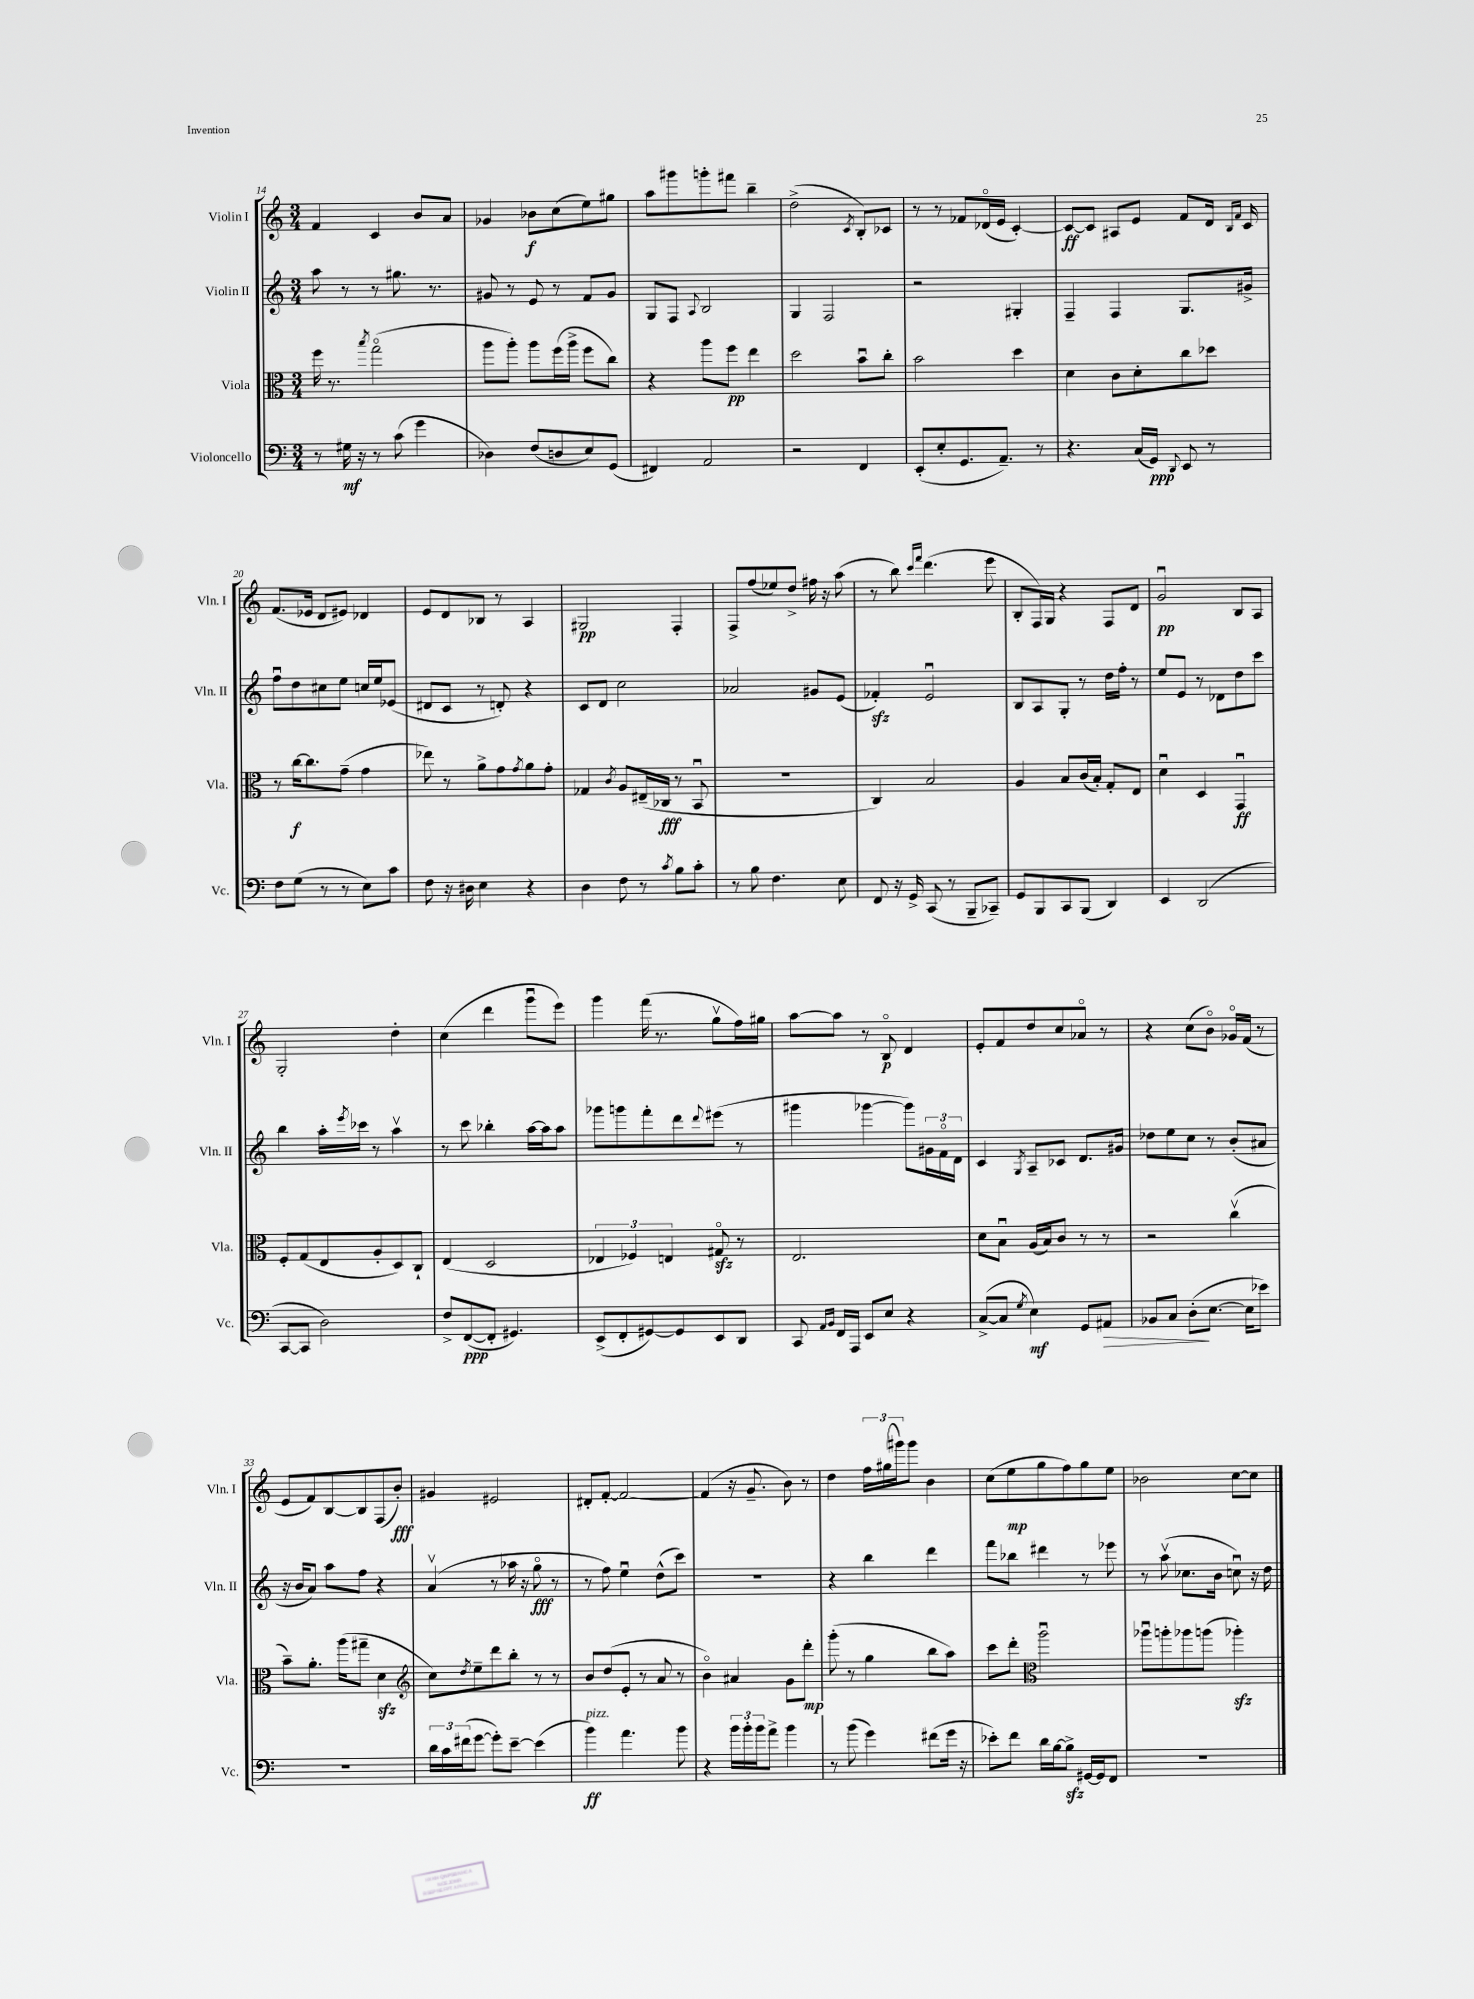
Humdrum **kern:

**kern	**dynam	**kern	**dynam	**kern	**dynam	**kern	**dynam
*part4	*part4	*part3	*part3	*part2	*part2	*part1	*part1
*staff4	*staff4	*staff3	*staff3	*staff2	*staff2	*staff1	*staff1
*I"Violoncello	*	*I"Viola	*	*I"Violin II	*	*I"Violin I	*
*I'Vc.	*	*I'Vla.	*	*I'Vln. II	*	*I'Vln. I	*
*clefF4	*	*clefC3	*	*clefG2	*	*clefG2	*
*k[]	*	*k[]	*	*k[]	*	*k[]	*
*M3/4	*	*M3/4	*	*M3/4	*	*M3/4	*
=14	=14	=14	=14	=14	=14	=14	=14
8r	.	16ff\	.	8aa\	.	4f/	.
.	.	8.r	.	.	.	.	.
16G#X\	mf	.	.	8r	.	.	.
16r	.	.	.	.	.	.	.
.	.	8qbb/	.	.	.	.	.
8r	.	(2gg\	.	8r	.	4c/	.
(8c\	.	.	.	8.gg#X\	.	.	.
4g\	.	.	.	.	.	8b/L	.
.	.	.	.	8.r	.	.	.
.	.	.	.	.	.	8a/J	.
=15	=15	=15	=15	=15	=15	=15	=15
4D-X\)	.	8aa\L	.	8g#X/	.	4g-X/	.
.	.	8aa'\J)	.	8r	.	.	.
(8F/L	.	8aa\L	.	8e/	.	8b-X\L	f
8Dn/	.	(16ff\L	.	8r	.	(8cc\	.
.	.	16aa^\JJ	.	.	.	.	.
8E/)	.	8ff\L	.	8f/L	.	8ee\)	.
(8GG/J	.	8cc\J)	.	8g#/J	.	8gg#X\J	.
=16	=16	=16	=16	=16	=16	=16	=16
4FF#X/)	.	4r	.	8G/L	.	8aa\L	.
.	.	.	.	8F/J	.	8ggg#X\	.
.	.	.	.	8qqA/	.	.	.
2AA/	.	8aa\L	.	2B/	.	8gggn'\	.
.	.	8ff\J	pp	.	.	8fff#X\J	.
.	.	4ee\	.	.	.	4bb~\	.
=17	=17	=17	=17	=17	=17	=17	=17
2r	.	2dd\	.	4G/	.	(2dd^\	.
.	.	.	.	2F/	.	.	.
.	.	.	.	.	.	8qc/	.
4FF/	.	8bu\L	.	.	.	8B'/L)	.
.	.	8cc'\J	.	.	.	8c-X/J	.
=18	=18	=18	=18	=18	=18	=18	=18
(8EE'/L	.	2b\	.	2r	.	8r	.
8E'/	.	.	.	.	.	8r	.
8.GG/	.	.	.	.	.	8f-X/L	.
.	.	.	.	.	.	(16d-X/L	.
8.AA~/J)	.	.	.	.	.	16e/JJ	.
.	.	4dd\	.	4G#X'/	.	[4c'/)	.
8r	.	.	.	.	.	.	.
=19	=19	=19	=19	=19	=19	=19	=19
4.r	.	4d\	.	4F~/	.	8c/L_	ff
.	.	.	.	.	.	8c/J]	.
.	.	8c\L	.	4F/	.	8A#X/L	.
(16C/LL	.	8d'\	.	.	.	8e/J	.
16GG/JJ)	ppp	.	.	.	.	.	.
8qqDD/	.	.	.	.	.	.	.
8EE/	.	8cc\	.	8.G/L	.	8f/L	.
8r	.	8dd-X\J	.	.	.	16d/Jk	.
.	.	.	.	.	.	16qqB/LL	.
.	.	.	.	.	.	16qqf/JJ	.
.	.	.	.	16g#X^/Jk	.	16c/	.
!!LO:LB:g=z
=20	=20	=20	=20	=20	=20	=20	=20
8F\L	.	8r	.	8ffu\L	.	(8.f/L	.
(8G\J	.	[16cc\KL	f	8dd\	.	.	.
.	.	8.cc\]	.	.	.	16e-X/Jk	.
8r	.	.	.	8cc#X\	.	8d/L	.
8r	.	(8g~\J	.	8ee\J	.	8e#X/J)	.
8E\L)	.	4g\	.	16ccn/LL	.	4d-X/	.
.	.	.	.	16ee/J	.	.	.
8c\J	.	.	.	(8e-X/J	.	.	.
=21	=21	=21	=21	=21	=21	=21	=21
8F\	.	8ee-X\)	.	8d#X/L	.	8e/L	.
16r	.	8r	.	8c/J	.	8d/	.
16D#X\	.	.	.	.	.	.	.
4E\	.	8a^\L	.	8r	.	8B-X/J	.
.	.	8g\	.	8dn'/)	.	8r	.
.	.	8qg/	.	.	.	.	.
4r	.	8a\	.	4r	.	4A/	.
.	.	8g'\J	.	.	.	.	.
=22	=22	=22	=22	=22	=22	=22	=22
4D\	.	4G-X/	.	8c/L	.	2G#X/	pp
.	.	.	.	8d/J	.	.	.
.	.	8qc/	.	.	.	.	.
8F\	.	8A/L	.	2cc\	.	.	.
8r	.	(16E#X~/L	.	.	.	.	.
.	.	16C-X/JJ	fff	.	.	.	.
8qc/	.	.	.	.	.	.	.
8B\L	.	8r	.	.	.	4F'/	.
8c'\J	.	8BBu/	.	.	.	.	.
=23	=23	=23	=23	=23	=23	=23	=23
8r	.	2.r	.	2a-X/	.	8F^/L	.
8B\	.	.	.	.	.	(8ff/	.
4.F\	.	.	.	.	.	8ee-X/)	.
.	.	.	.	.	.	8dd^/J	.
.	.	.	.	8g#X/L	.	16ff#X\	.
.	.	.	.	.	.	16r	.
8E\	.	.	.	(8e/J	.	(8aa\	.
=24	=24	=24	=24	=24	=24	=24	=24
8FF/	.	4C/)	.	4f-Xzz'/)	.	8r	.
16r	.	.	.	.	.	8bb\)	.
16GG^/	.	.	.	.	.	.	.
.	.	.	.	.	.	16qqccc/LL	.
.	.	.	.	.	.	16qqfff/JJ	.
(8CC/	.	2B/	.	2eu/	.	(4.ddd\	.
8r	.	.	.	.	.	.	.
8BBB~/L	.	.	.	.	.	.	.
8CC-X~/J)	.	.	.	.	.	8eee\	.
=25	=25	=25	=25	=25	=25	=25	=25
8GG/L	.	4A/	.	8B/L	.	8B'/L	.
8BBB/	.	.	.	8A/	.	16F/L)	.
.	.	.	.	.	.	16G/JJ	.
8CC/	.	8B/L	.	8G'/J	.	4r	.
(8BBB/J	.	(16c/L	.	8r	.	.	.
.	.	16B'/JJ)	.	.	.	.	.
4DD/)	.	8G'/L	.	16dd\LL	.	8F/L	.
.	.	.	.	16ff'\JJ	.	.	.
.	.	8E/J	.	8r	.	8d/J	.
=26	=26	=26	=26	=26	=26	=26	=26
4EE/	.	4du\	.	8ee/L	.	2gu/	pp
.	.	.	.	8e/J	.	.	.
(2DD/	.	4D/	.	8r	.	.	.
.	.	.	.	8d-X\L	.	.	.
.	.	4GGu/	ff	8dd\	.	8B/L	.
.	.	.	.	8ccc\J	.	8A/J	.
!!LO:LB:g=z
=27	=27	=27	=27	=27	=27	=27	=27
[8CC/L	.	8F'/L	.	4bb\	.	2G'/	.
8CC/J]	.	(8G/	.	.	.	.	.
2D\)	.	8E/	.	16aa'\LL	.	.	.
.	.	.	.	8qeee/	.	.	.
.	.	.	.	16ccc-X\JJ	.	.	.
.	.	8A'/	.	8r	.	.	.
.	.	8D/)	.	4aav\	.	4dd'\	.
.	.	8C`/J	.	.	.	.	.
=28	=28	=28	=28	=28	=28	=28	=28
8F^/L	.	(4E/	.	8r	.	(4cc\	.
([8FF/	ppp	.	.	8ccc\	.	.	.
8FF'/J]	.	2D/	.	4bb-X'\	.	4ddd\	.
4.GG#X/)	.	.	.	.	.	.	.
.	.	.	.	[16aa\LL	.	8gggu\L	.
.	.	.	.	16aa\J]	.	.	.
.	.	.	.	8aa\J	.	8eee\J)	.
=29	=29	=29	=29	=29	=29	=29	=29
(8EE^/L	.	6E-X/	.	8ggg-X\L	.	4ggg\	.
8FF'/	.	.	.	8gggn\	.	.	.
.	.	6F-X/)	.	.	.	.	.
[8GG#X/)	.	.	.	8fff'\	.	(16fff\	.
.	.	.	.	.	.	8.r	.
.	.	6En/	.	.	.	.	.
8GG#/]	.	.	.	8ddd\	.	.	.
.	.	.	.	8qqddd/	.	.	.
8EE/	.	8G#Xzz/	.	(8eee#X\J	.	8ggv\L	.
8DD/J	.	8r	.	8r	.	16ff\L)	.
.	.	.	.	.	.	16gg#X\JJ	.
=30	=30	=30	=30	=30	=30	=30	=30
8CC/	.	2.E/	.	4ggg#X\	.	[8aa\L	.
16qqAA/LL	.	.	.	.	.	.	.
16qqBB/JJ	.	.	.	.	.	.	.
16FF/LL	.	.	.	.	.	8aa\J]	.
16AAA/JJ	.	.	.	.	.	.	.
8EE/L	.	.	.	[4ggg-X\	.	8r	.
8E/J	.	.	.	.	.	8B/	p
4r	.	.	.	8ggg-\L])	.	4d/	.
.	.	.	.	24g#X\L	.	.	.
.	.	.	.	24f\	.	.	.
.	.	.	.	24d\JJ	.	.	.
=31	=31	=31	=31	=31	=31	=31	=31
([8C^/L	.	8d\L	.	4c/	.	8e'/L	.
8C/J]	.	8Bu\J	.	.	.	8f/	.
8qG/	.	.	.	8qG/	.	.	.
4E\)	mf	(16A/LL	.	8A~/L	.	8dd/	.
.	.	16B/J)	.	.	.	.	.
.	.	8c/J	.	8c-X/J	.	8cc/	.
8GG/L	.	8r	.	8.d/L	.	8a-X/J	.
!	!LO:HP:b	!	!	!	!	!	!
8AA#X/J	>	8r	.	.	.	8r	.
.	.	.	.	16g#X/Jk	.	.	.
=32	=32	=32	=32	=32	=32	=32	=32
8BB-X/L	.	2r	.	8dd-X\L	.	4r	.
8C/J	.	.	.	8ee\	.	.	.
(8D'\L	.	.	.	8cc\J	.	(8cc\L	.
[8.E\J	]	.	.	8r	.	8b\J)	.
.	.	(4ccv\	.	(8b'/L	.	16g-X/LL	.
16E\KL]	.	.	.	.	.	(16f/JJ	.
8e-X\J)	.	.	.	8a#X/J	.	8r	.
!!LO:LB:g=z
=33	=33	=33	=33	=33	=33	=33	=33
2.r	.	8b~\L)	.	16r	.	8e/L	.
.	.	.	.	16b/KL	.	.	.
.	.	8.a'\J	.	8a/J)	.	8f/)	.
.	.	.	.	8aa\L	.	[8B/	.
.	.	(16aa\KL	.	.	.	.	.
.	.	8gg#X~\J	.	8ff\J	.	8B/]	.
.	.	4dzz\	.	4r	.	(8F/	.
.	.	.	.	.	.	8b'/J)	fff
=34	=34	=34	=34	=34	=34	=34	=34
*	*	*clefG2	*	*	*	*	*
24d\LL	.	8cc\L)	.	(4av/	.	4g#X/	.
24c\	.	.	.	.	.	.	.
(24f#X\J	.	.	.	.	.	.	.
.	.	8qdd/	.	.	.	.	.
[8g\J	.	8ee~\	.	.	.	.	.
8g'\L])	.	8ddd\	.	8r	.	2e#X/	.
[8e~\J	.	8bb'\J	.	16aa-X\	.	.	.
.	.	.	.	16r	.	.	.
(4e\]	.	8r	.	8gg\	fff	.	.
.	.	8r	.	8r	.	.	.
=35	=35	=35	=35	=35	=35	=35	=35
!LO:TX:a:i:t=pizz.	!	!	!	!	!	!	!
4b\)	ff	8b/L	.	8r	.	8d#X'/L	.
.	.	(8dd/	.	8ff\)	.	[8f'/J	.
4.a\	.	8e'/J	.	4eeu\	.	2f/_	.
.	.	8r	.	.	.	.	.
.	.	8a/	.	(8dd^^\L	.	.	.
8b\	.	8r	.	8ccc\J)	.	.	.
=36	=36	=36	=36	=36	=36	=36	=36
4r	.	4b\)	.	2.r	.	(4f/]	.
24b\LL	.	4a#X/	.	.	.	16r	.
24b'\	.	.	.	.	.	.	.
.	.	.	.	.	.	8.g~/	.
24b\J	.	.	.	.	.	.	.
8a^\J	.	.	.	.	.	.	.
4b\	.	8g\L	.	.	.	8b\)	.
.	.	8ddd'\J	mp	.	.	8r	.
=37	=37	=37	=37	=37	=37	=37	=37
8r	.	(8ggg'\	.	4r	.	4dd\	.
(8b\	.	8r	.	.	.	.	.
4g\)	.	4gg\	.	4bb\	.	24ff\LL	.
.	.	.	.	.	.	(24gg#X\	.
.	.	.	.	.	.	24ggg#X\J)	.
.	.	.	.	.	.	8ggg#\J	.
(8f#X\L	.	8bb\L	.	4ddd\	.	4b\	.
16g\Jk	.	8aa\J)	.	.	.	.	.
16r	.	.	.	.	.	.	.
=38	=38	=38	=38	=38	=38	=38	=38
8e-X'\L)	.	8ccc\L	.	8fff\L	.	(8cc\L	.
8f\J	.	8ddd'\J	.	8bb-X\J	.	8ee\	mp
*	*	*clefC3	*	*	*	*	*
16d\LL	.	2aau\	.	4ddd#X\	.	8gg\	.
[16B\J	.	.	.	.	.	.	.
8Bzz^\J]	.	.	.	.	.	8ff\)	.
[16GG#X/LL	.	.	.	8r	.	8gg\	.
16GG#/J]	.	.	.	.	.	.	.
8FF/J	.	.	.	8eee-X\	.	8ee\J	.
=39	=39	=39	=39	=39	=39	=39	=39
2.r	.	8aa-Xu\L	.	8r	.	2b-X\	.
.	.	8aan'\	.	(8aav\	.	.	.
.	.	8aa-X\	.	8.cc-X\L	.	.	.
.	.	(8aan\J	.	.	.	.	.
.	.	.	.	16b\Jk	.	.	.
.	.	4aa-Xzz'\)	.	8ccnu\)	.	[8cc\L	.
.	.	.	.	16r	.	8cc\J]	.
.	.	.	.	16dd\	.	.	.
==	==	==	==	==	==	==	==
*-	*-	*-	*-	*-	*-	*-	*-
